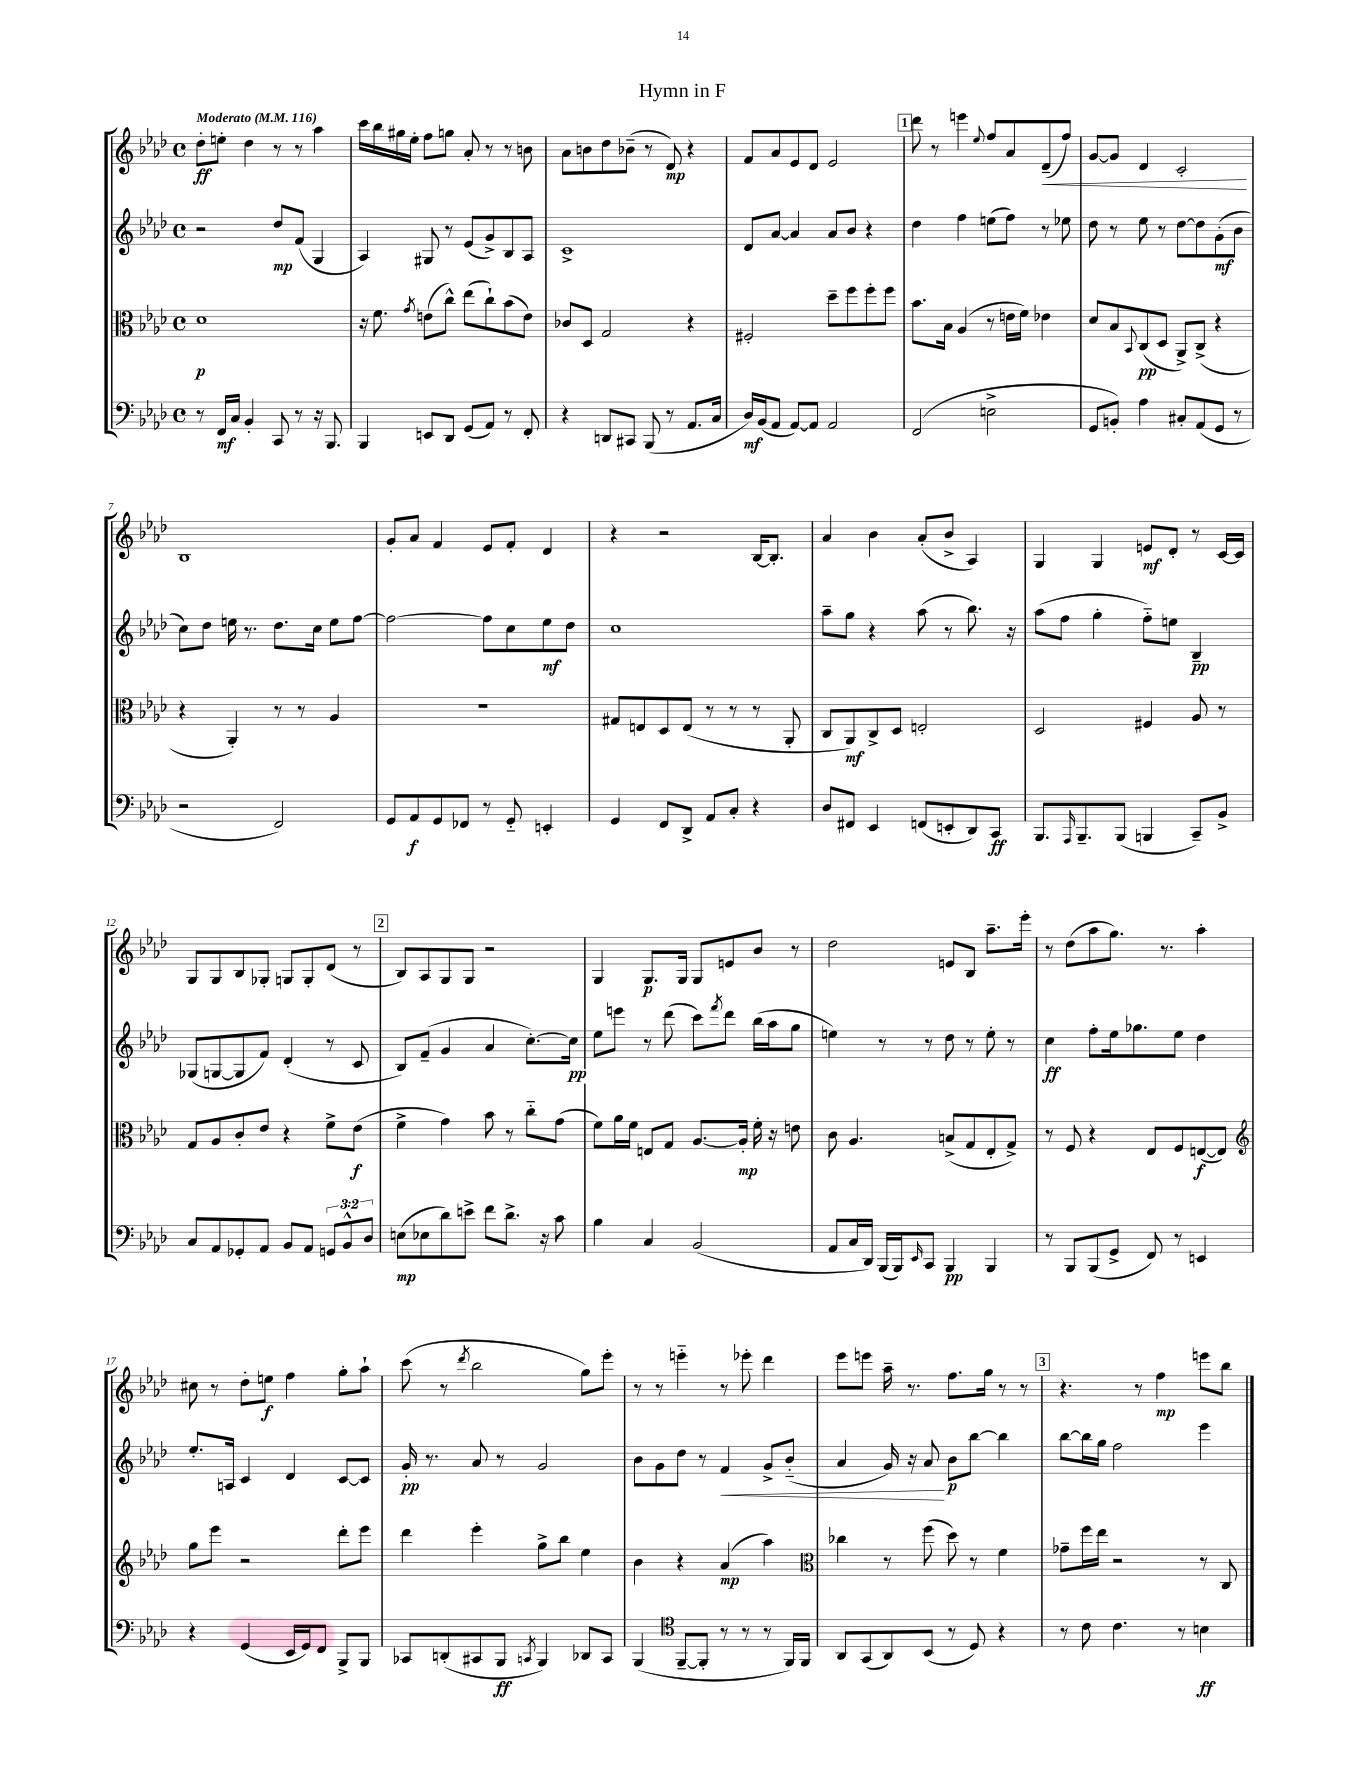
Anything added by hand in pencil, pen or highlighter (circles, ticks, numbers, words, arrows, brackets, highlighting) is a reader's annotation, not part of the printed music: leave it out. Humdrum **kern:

**kern	**kern	**kern	**kern
*staff4	*staff3	*staff2	*staff1
*clefF4	*clefC3	*clefG2	*clefG2
*k[b-e-a-d-]	*k[b-e-a-d-]	*k[b-e-a-d-]	*k[b-e-a-d-]
*M4/4	*M4/4	*M4/4	*M4/4
*met(c)	*met(c)	*met(c)	*met(c)
*MM116	*MM116	*MM116	*MM116
8r	1d-	2r	8dd-'\L
16FF/LL	.	.	8ee'\J
16C/JJ	.	.	.
4BB-'/	.	.	4dd-\
8CC/	.	8dd-/L	8r
8r	.	(8f/J	8r
16r	.	4G/	4aa-\
8.BBB-/	.	.	.
=	=	=	=
4BBB-/	16r	4A-/)	16ccc\LL
.	8.f\	.	16bb-\
.	.	.	16gg#\
.	.	.	16ee-'\JJ
.	8qg/	.	.
8EE/L	(8e\L	8G#/	8ff\L
8DD-/J	8cc^^\J)	8r	8gg\J
(8GG/L	(8ee-\L	(8e-/L	8a-'/
8AA-/J)	8cc`\)	8g^/)	8r
8r	(8b-\	8B-/	8r
8FF'/	8e\J)	8A-/J	8b\
=	=	=	=
4r	8c-/L	1c^	8a-\L
.	8D-/J	.	8b\
8DD/L	2G/	.	8dd-\
8CC#/J	.	.	(8b-~\J
(8BBB-/	.	.	8r
8r	.	.	8d-/)
8.AA-/L	4r	.	4r
16C/Jk	.	.	.
=	=	=	=
16D-/LL)	2F#'/	8d-/L	8f/L
(16BB-/J	.	.	.
8AA-/J	.	[8a-/J	8a-/
[8AA-/L)	.	4a-/]	8e-/
8AA-/]J	.	.	8d-/J
2AA-/	8dd-~\L	8a-/L	2e-/
.	8ff\	8b-/J	.
.	8ff'\	4r	.
.	8ff\J	.	.
=	=	=	=
(2FF/	8.b-\L	4dd-\	8ddd-\
.	.	.	8r
.	16B-\Jk	.	.
.	(4A-/	4ff\	4eee\
.	.	.	8qqee-/
2E^\	8r	(8ee\L	8ff/L
.	16e\LL	8ff\J)	8a-/
.	16f\JJ)	.	.
.	4e-\	8r	(8d-~/
.	.	8ee-\	8ff/J)
=	=	=	=
8GG/L	8d-/L	8dd-\	[8g/L
8BB'/J)	8B-/	8r	8g/]J
.	8qqBB-/	.	.
4A-\	(8C/	8ee-\	4d-/
.	8D-/J	8r	.
8C#'/L	8AA-^/L)	[8dd-\L	2c'/
(8AA-/	(8C^/J	8dd-\]	.
8GG/J	4r	(8g'\	.
8r	.	8b-\J	.
=	=	=	=
2r	4r	8cc\L)	1B-
.	.	8dd-\J	.
.	4AA-'/)	16ee\	.
.	.	8.r	.
2FF/)	8r	8.dd-\L	.
.	8r	.	.
.	.	16cc\Jk	.
.	4A-/	8ee\L	.
.	.	[8ff\J	.
=	=	=	=
8GG/L	1r	2ff\_	8g'/L
8AA-/	.	.	8a-/J
8GG/	.	.	4f/
8FF-/J	.	.	.
8r	.	8ff\]L	8e-/L
8GG'~/	.	8cc\	8f'/J
4EE'/	.	8ee-\	4d-/
.	.	8dd-\J	.
=	=	=	=
4GG/	8G#/L	1cc	4r
.	8E/	.	.
8FF/L	8D-/	.	2r
8DD-^/J	(8E/J	.	.
8AA-/L	8r	.	.
8C'/J	8r	.	.
4r	8r	.	[16B-/LK
.	.	.	8.B-'/]J
.	8AA-'/	.	.
=	=	=	=
8D-/L	8C/L	8aa-~\L	4a-/
8FF#/J	8AA-/)	8gg\J	.
4EE-/	8C^/	4r	4b-\
.	8D-/J	.	.
(8FF/L	2E'/	(8aa-\	(8a-'/L
8EE'/	.	8r	8b-^/J
8DD-/)	.	8.bb-\)	4A-/)
8CC/J	.	.	.
.	.	16r	.
=	=	=	=
8.BBB-/L	2D-/	(8aa-\L	4G/
.	.	8ff\J	.
16qqAAA-/	.	.	.
8.BBB-~/	.	.	.
.	.	4gg'\	4G/
(8BBB-/J	.	.	.
4BBB/	4F#/	8ff'~\L)	8e/L
.	.	8ee\J	8d-'/J
8CC~/L)	8A-/	4B-~/	8r
8BB-^/J	8r	.	[16c/LL
.	.	.	16c/]JJ
=	=	=	=
8C/L	8G/L	(8G-/L	8G/L
8AA-/	8A-/	[8G/	8G/
8GG-'/	8c'/	8G/]	8B-/
8AA-/J	8e-/J	8f/J)	8G-'/J
8BB-/L	4r	(4d-'/	8G/L
8AA-/J	.	.	8G'/
12GG/L	8f^\L	8r	(8d-/J
12BB-^^/	.	.	.
.	(8e-\J	8c/	8r
12D-/J	.	.	.
=	=	=	=
(8E\L	4f^\	8B-/L)	8B-/L)
8E-\	.	(8f~/J	8A-/
8d-\)	4g\)	4g/	8G/
8e^\J	.	.	8G/J
8f\L	8b-\	4a-/	2r
8.d-^\J	8r	.	.
.	8cc'~\L	[8.cc'\L)	.
16r	.	.	.
8c\	(8g\J	.	.
.	.	16cc\]Jk	.
=	=	=	=
4B-\	8f\L)	8ee-\L	4G/
.	16a-\L	8eee\J	.
.	16f\JJ	.	.
4C/	8E/L	8r	8.G/L
.	8G/J	(8ddd-\	.
.	.	.	16G/Jk
(2BB-/	[8.A-/L	8ccc\L)	8G/L
.	.	8qfff/	.
.	.	8ddd-\J	8e/
.	16A-'/]Jk	.	.
.	16f'\	(16bb-\LL	8b-/J
.	16r	16aa-\J	.
.	8e\	8gg\J	8r
=	=	=	=
8AA-/L	8c\	4ee\)	2dd-\
16C/L	4.A-/	.	.
16DD-/JJ)	.	.	.
(16BBB-/LL	.	8r	.
16BBB-/J)	.	.	.
16qqEE-/	.	.	.
8CC/J	.	8r	.
4BBB-/	(8B^/L	8dd-\	8e/L
.	8G/	8r	8B-/J
4BBB-/	8E-'/	8ee'\	8.aa-~\L
.	8G^/J)	8r	.
.	.	.	16eee-'\Jk
=	=	=	=
8r	8r	4cc\	8r
8BBB-/L	8F/	.	(8dd-\L
(8BBB-/	4r	8ff'\L	8aa-\
8GG^/J	.	16ee-\k	8.gg\J)
.	.	8.gg-\	.
8FF/)	8E-/L	.	.
.	.	.	8.r
8r	8F/	8ee-\J	.
4EE/	([8E/	4dd-\	4aa-'\
.	8E/]J)	.	.
=	=	=	=
*	*clefG2	*	*
4r	8gg\L	8.ee-'/L	8cc#\
.	8eee-\J	.	8r
.	.	16A/Jk	.
(4GG/	2r	4c/	8dd-'\L
.	.	.	8ee\J
16EE-/LL	.	4d-/	4ff\
16GG/J)	.	.	.
8FF/J	.	.	.
8BBB-^/L	8ddd-'\L	[8c/L	8gg'\L
8BBB-/J	8eee-\J	8c/]J	8aa-`\J
=	=	=	=
8CC-/L	4ddd-\	16g'/	(8ccc\
.	.	8.r	.
(8DD'/	.	.	8r
.	.	.	8qddd-/
8CC#/	4eee-'\	8a-/	2bb-\
8BBB-/J	.	8r	.
8qCC/	.	.	.
4BBB-/)	8gg^\L	2g/	.
.	8bb-\J	.	.
8DD-/L	4ee-\	.	8gg\L)
8CC/J	.	.	8eee-'\J
=	=	=	=
(4BBB-/	4b-\	8b-\L	8r
.	.	8g\	8r
*clefC4	*	*	*
[8FF~/L	4r	8dd-\J	4eee'~\
8FF'/]J	.	8r	.
8r	(4a-/	4f/	8r
8r	.	.	8eee-'\
8r	4aa-\)	8g^/L	4ddd-\
16FF/LL)	.	(8b-'~/J	.
16FF/JJ	.	.	.
=	=	=	=
*	*clefC3	*	*
8AA-/L	4cc-\	4a-/	8eee-\L
(8GG/	.	.	8eee\J
8AA-/)	8r	16g/)	16aa-~\
.	.	16r	8.r
(8BB-/J	(8ff\	8a-/	.
8r	8dd-\)	8b-\L	8.ff\L
8D-/)	8r	[8bb-\J	.
.	.	.	16gg\Jk
4r	4f\	4bb-\]	8r
.	.	.	8r
=	=	=	=
8r	8g-~\L	[8bb-\L	4.r
8c\	16ff\L	16bb-\]L	.
.	16ee-\JJ	16gg\JJ	.
4.c\	2r	2ff\	.
.	.	.	8r
.	.	.	4ff\
8r	.	.	.
4B\	8r	4eee-\	8eee\L
.	8C/	.	8bb-\J
==	==	==	==
*-	*-	*-	*-
